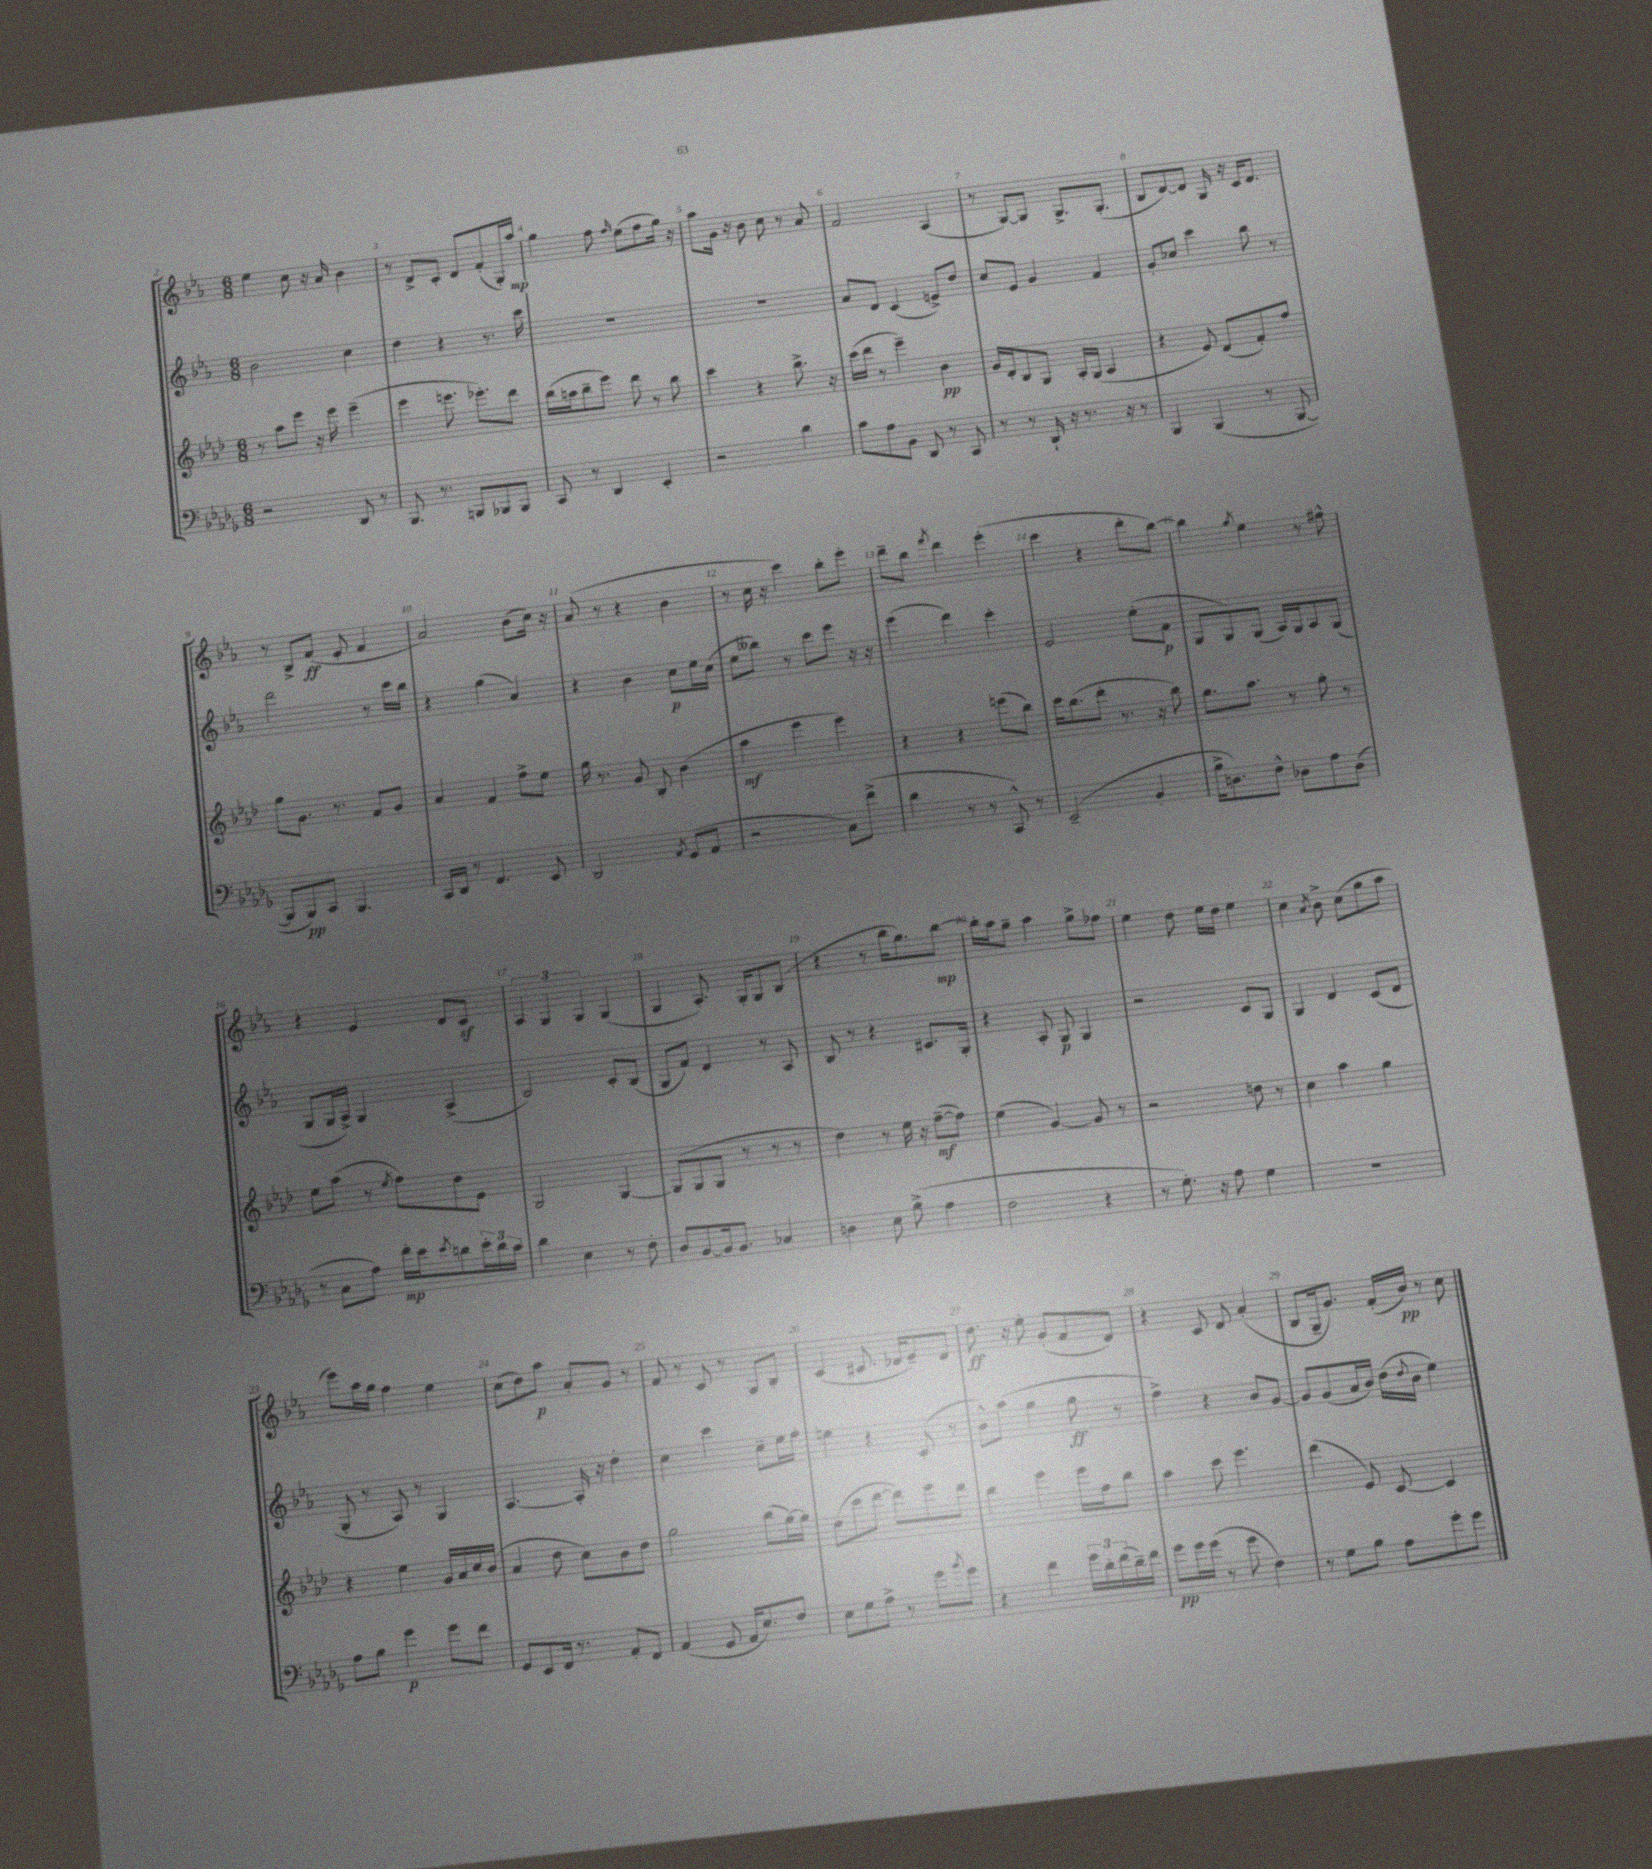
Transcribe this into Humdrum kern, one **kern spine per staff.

**kern	**kern	**kern	**kern
*staff4	*staff3	*staff2	*staff1
*clefF4	*clefG2	*clefG2	*clefG2
*k[b-e-a-d-g-]	*k[b-e-a-d-]	*k[b-e-a-]	*k[b-e-a-]
*M6/8	*M6/8	*M6/8	*M6/8
2r	8r	2b-	4ee-
.	8aa-	.	.
.	8eee-	.	8cc
.	16r	.	16r
.	16eee-	.	16a-
8DD-	(4eee-~	4cc	4b-
8r	.	.	.
=	=	=	=
8.BBB-	4eee-	4dd	8r
.	.	.	8d^
8.r	.	.	.
.	8.eee	4r	8c'
8BBB	.	.	8d
.	8.eee-')	.	.
8BBB-	.	8.r	(8f'
8BBB-	8ddd-	.	16G')
.	.	16ccc	16aa-
=	=	=	=
8CC	(16bb-	2.r	4gg
.	16aa	.	.
8r	8bb-~	.	.
4DD-	8eee-)	.	8ff
.	.	.	16qqff
.	8ddd-	.	(8ee-
4EE-'	8r	.	8ff
.	8bb-	.	16gg)
.	.	.	16r
=	=	=	=
2r	4ccc	2.r	8aa-
.	.	.	16g
.	.	.	16r
.	4r	.	8b-
.	.	.	8cc
4d-	8.bb-^	.	8r
.	.	.	8a-
.	16r	.	.
=	=	=	=
8c	(16ccc	8a-	2f
.	16ddd-	.	.
8A-	8r	8d	.
8BB-	4eee-~)	(4c	.
8DD-	.	.	.
8r	4b-	8e^)	(4A-
8CC	.	8dd	.
=	=	=	=
8r	16g	8cc	8r
.	16d-'	.	.
8r	8B-	8e-	[8G)
16DD-`	8G	4g	8G]
16r	.	.	.
8.r	16A-'	.	8.G^
.	(16G	.	.
.	4A-	4f	.
16r	.	.	(8.G'
8r	.	.	.
=	=	=	=
4BBB-	4r	8g'	8B-
.	.	8cc-	[8d)
(4BBB-	8e-)	4ccc	8d]
.	(8d-	.	16G
.	.	.	16r
8r	8f')	8bb-	16c
.	.	.	8.d
[8BBB-	8ff	8r	.
=	=	=	=
8BBB-]	8gg	2ddd	8r
8BBB-)	8.g	.	8B-^
8CC	.	.	(8f
.	8.r	.	.
4.BBB-	.	.	8e-'
.	8f	8r	4f
.	8g	16ccc	.
.	.	16bb-	.
=	=	=	=
16CC	4a-	4r	2a-)
16DD-	.	.	.
8r	.	.	.
4.FF	4f	(4gg	.
.	8ff^	4a-)	(8b-
8EE-	8ee-	.	16cc)
.	.	.	16r
=	=	=	=
2DD-	16gg	4r	(8a-
.	8.r	.	.
.	.	.	8r
.	8g	4b-	4r
.	8B-'	.	.
8qAA-	.	.	.
(8GG-	(4b-	8cc	4b-
8AA-	.	16ee-	.
.	.	(16cc	.
=	=	=	=
2r	4aa-	8ee-	8r
.	.	8bb--)	16cc
.	.	.	16r
.	4eee-	8r	4ccc)
.	.	8ccc	.
8C)	4eee-)	8eee-	8bb-'
(8f^	.	16r	8eee-'
.	.	16r	.
=	=	=	=
4d-	4r	(4eee-	8ddd~
.	.	.	8bb-
.	.	.	8qfff
8r	4r	4ddd)	4ddd
8r	.	.	.
8CC^^)	(8eee	4ccc'	(4eee-'
8r	8bb-)	.	.
=	=	=	=
(2EE-~	16ccc	2e-	4ccc
.	(8.bb-	.	.
.	8ddd-'	.	4r
.	8.r	.	.
4BB-'	.	(8ee-'	8ddd'
.	16r	.	.
.	8bb-)	8f	[8bb-)
=	=	=	=
16B-^	8.gg	8G	4bb-]
8.D)	.	.	.
.	.	8G)	.
.	8.aa-	.	.
.	.	.	8qgg
8F^^	.	(8G	4ee-
8D-	8r	16A-)	.
.	.	16G	.
8A-	8gg'	8A-	8r
(8D-	8r	(8G	8ff#^^
=	=	=	=
8r	8ee-	8G	4r
8C	(8aa-	16G	.
.	.	16A-^)	.
8A-)	8r	4G	4e-
.	8qee-	.	.
16f'	8ff)	.	.
16e-	.	.	.
8qe-	.	.	.
8d	8dd-	(4A-^	8d
24e-'	8e-	.	8c
24d	.	.	.
24c	.	.	.
=	=	=	=
4d-	2G	2B-)	6A-
.	.	.	6G
4E-	.	.	.
.	.	.	6G
8r	[4G	8c'	(4G
8F'	.	(8B-	.
=	=	=	=
8D-	(8G]	8G	4G
[8BB-	8G	8f)	.
16BB-]	8G	4d	8.A-')
8.BB-	.	.	.
.	8r	.	.
.	.	.	16G'
4C-	8r	8r	8G
.	8r	8A-	(8B-
=	=	=	=
4D	4dd-)	8B-	4r
.	.	8r	.
8E-	8r	4r	8r
(8B-^	16ee-	.	16bb-
.	16r	.	8.gg)
4A-	([8ff~	8.c#	.
.	8ff])	.	[8bb-
.	.	16G'	.
=	=	=	=
2F	(4ee-	4r	16bb-']
.	.	.	16aa-
.	.	.	8gg~
.	[4g)	8A-'	4aa-
.	.	8G	.
4r	8g]	4G	8gg^
.	8r	.	8ff-
=	=	=	=
8r	2r	2r	4ee-
8.G-')	.	.	.
.	.	.	8dd
16r	.	.	.
8A-	.	.	16ee-
.	.	.	16dd
4G-	8dd	8c	4ee-
.	8r	8G	.
=	=	=	=
2.r	4cc	4G	4cc
.	.	.	8qa-
.	4aa-	4d	8b-^
.	.	.	(8cc
.	4gg	(8c	8gg
.	.	8d	8aa-
=	=	=	=
8A-	4r	8G'	8eee-)
8B-	.	8r	16aa-
.	.	.	16gg
4g-	4ee-	8A-)	4ff
.	.	8r	.
8g-	16g	4G	4ee-
.	16a-	.	.
8f	16cc	.	.
.	(16b-	.	.
=	=	=	=
8GG-	4a-	[4.A-	(8cc
8EE-	.	.	8dd)
16FF	8dd-	.	8aa-
8.r	.	.	.
.	8cc)	16A-']	8a-'
.	.	16r	.
8AA-'	8b-	4dd'	8g
8FF	8dd-	.	8r
=	=	=	=
(4AA-	2gg	4cc	8f
.	.	.	8r
8GG-	.	4ccc	8c
16AA-	.	.	8r
8.E-)	.	.	.
.	(8bb-	8cc~	8G
8F	[16gg)	16ee-	8B-'
.	16gg]	16ff'	.
=	=	=	=
8E-	(8dd-	4ee	(4c
8G-	8ccc	.	.
8A-^	[8ddd-	4r	8.c#
8r	8ddd-])	.	.
.	.	.	16d-
8g-	8eee-	(8c'	8e-~)
8qb-	.	.	.
8g-	8ddd-	8r	8d-
=	=	=	=
4r	4bb-	8b-^^)	8.dd
.	.	(8aa-	.
.	.	.	16r
4f	4eee-	4gg	8ee-'
.	.	.	(8g'
24g-	16eee-	8gg	8f
24d-'	.	.	.
.	16ff	.	.
(24f	.	.	.
16d-~)	8bb-	8r	8d)
16f	.	.	.
=	=	=	=
8g-	4aa-	4ff^)	4r
16g-	.	.	.
(16g-	.	.	.
8r	8ccc	4r	8c
8g-	4.eee-	.	8d
4F)	.	8b-	(4a-'
.	.	[8g	.
=	=	=	=
8r	(4ddd-	8g]	8B-
8G-	.	(8g	16G~
.	.	.	8.g)
8B-	8e-)	16a-	.
.	.	16b-)	.
8A-	[8c	(16dd	(16f'
.	.	8qqdd	.
.	.	16b-	16b-)
8g-'	4c]	4ee-)	8r
8g-	.	.	8cc
==	==	==	==
*-	*-	*-	*-
